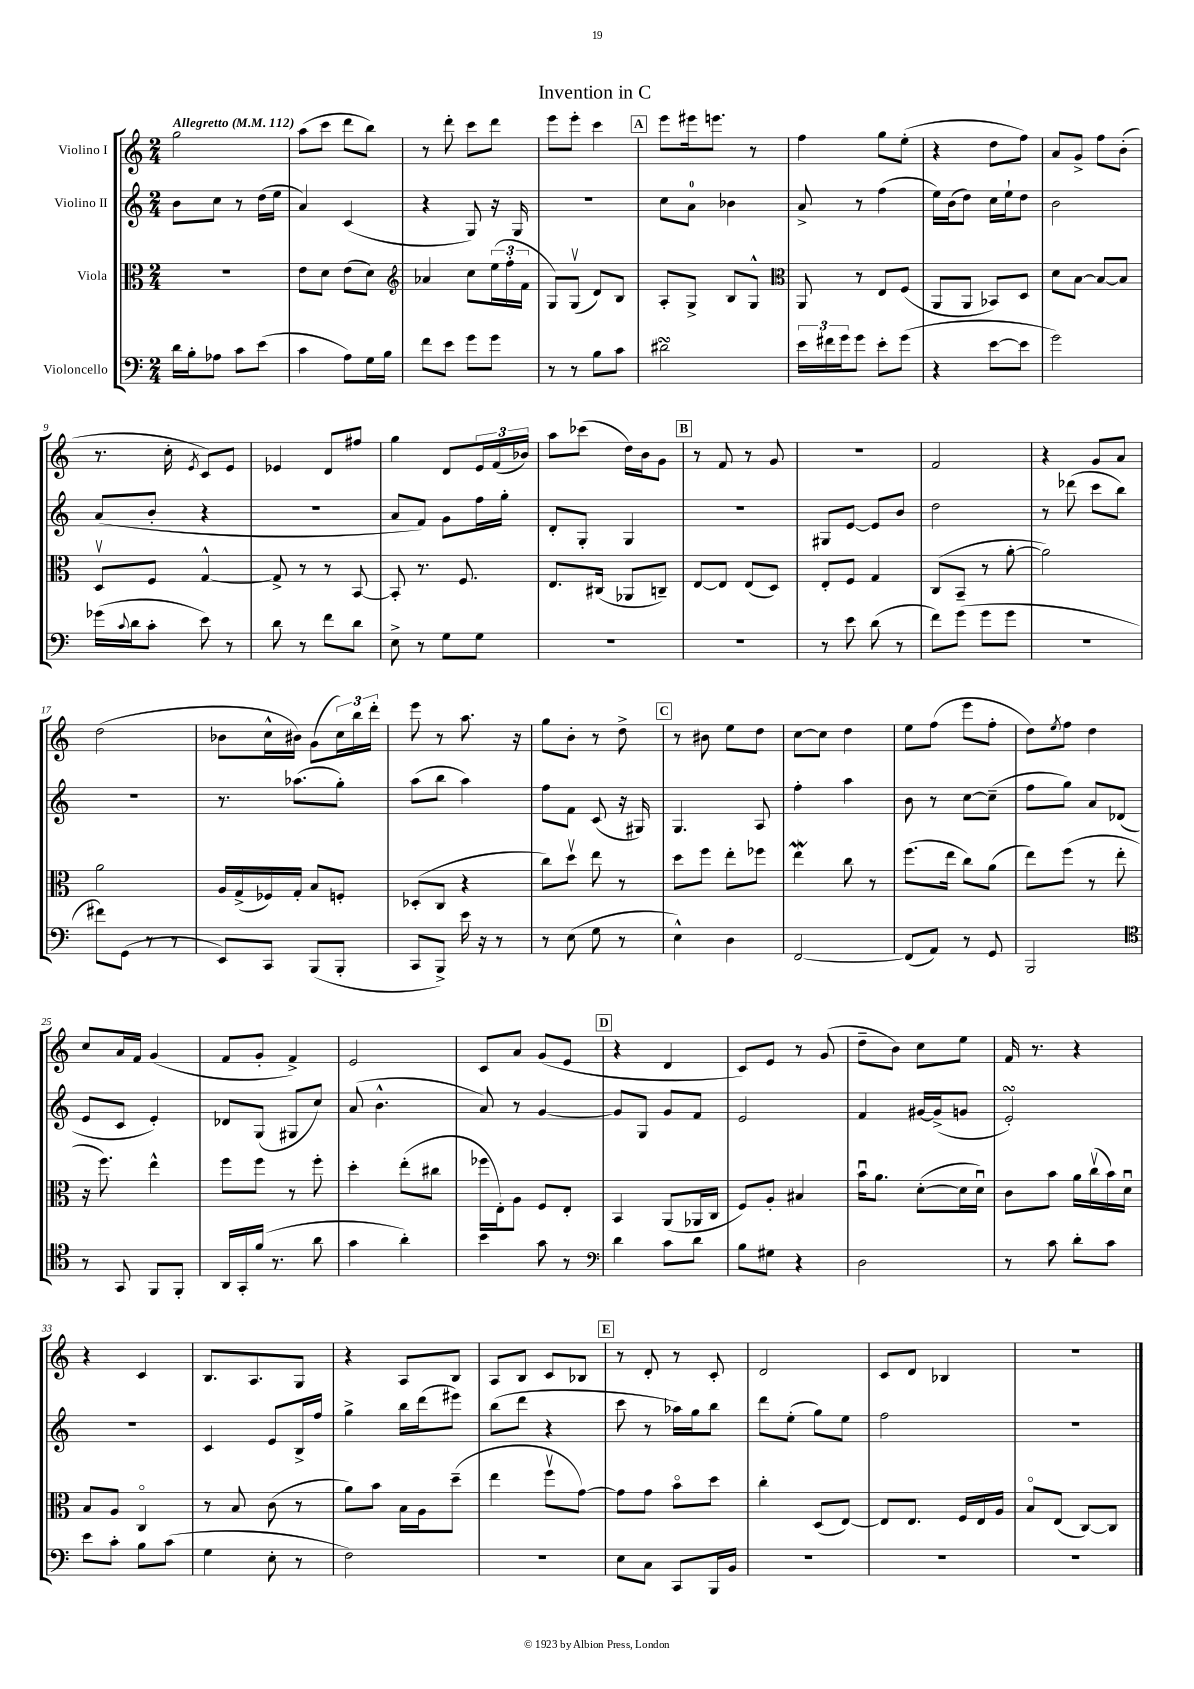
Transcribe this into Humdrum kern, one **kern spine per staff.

**kern	**kern	**kern	**kern
*staff4	*staff3	*staff2	*staff1
*clefF4	*clefC3	*clefG2	*clefG2
*k[]	*k[]	*k[]	*k[]
*M2/4	*M2/4	*M2/4	*M2/4
*MM112	*MM112	*MM112	*MM112
16d	2r	8b	2gg
16B'	.	.	.
8A-	.	8cc	.
8c	.	8r	.
(8e	.	(16dd	.
.	.	16ee	.
=	=	=	=
4c	8e	4a)	(8aa
.	8d	.	8ccc
8A)	(8e	(4c	8ddd
16G	8d)	.	8bb)
16B	.	.	.
=	=	=	=
*	*clefG2	*	*
8f	4a-	4r	8r
8e	.	.	8ddd'
8g	8cc	8G)	8ccc
8g	(24ee	16r	8ddd
.	24ff'	.	.
.	.	16G	.
.	24f	.	.
=	=	=	=
8r	8G)	2r	8eee
8r	(8Gv	.	8eee'
8B	8d)	.	4ccc
8c	8B	.	.
=	=	=	=
2d#	8A'	8cc	8eee
.	8G^	8a	16eee#
.	.	.	8.eee
.	8B	4b-	.
.	8G^^	.	8r
=	=	=	=
*	*clefC3	*	*
24e	8AA	8a^	4ff
24f#	.	.	.
24g	.	.	.
8g	8r	8r	.
8e'	8E	(4ff	8gg
(8g	(8F	.	(8ee'
=	=	=	=
4r	8AA	16ee)	4r
.	.	(16b	.
.	8AA	8dd)	.
[8e	8BB-)	16cc	8dd
.	.	16ee`	.
8e]	8D	8dd	8ff)
=	=	=	=
2g)	8d	2b	8a
.	[8B	.	8g^
.	8B_	.	8ff
.	8B]	.	(8b'
=	=	=	=
(16g-	8Dv	(8a	8.r
8qqc	.	.	.
16d	.	.	.
8c'	8F	8b'	.
.	.	.	16cc'
.	.	.	8qe
8e)	[4G^^	4r	8c)
8r	.	.	8e
=	=	=	=
8d	8G^]	2r	4e-
8r	8r	.	.
8f	8r	.	8d
8d	[8BB	.	8ff#
=	=	=	=
8E^	8BB']	8a	4gg
8r	8.r	8f)	.
8G	.	8g	8d
.	8.F	.	.
8G	.	16ff	24e
.	.	.	(24f
.	.	16gg'	.
.	.	.	24b-)
=	=	=	=
2r	8.E	8d'	8aa
.	.	8G'	(8ccc-
.	(16C#	.	.
.	8AA-	4G	16dd)
.	.	.	16b
.	8C~)	.	8g
=	=	=	=
2r	[8E	2r	8r
.	8E]	.	8f
.	(8E	.	8r
.	8D)	.	8g
=	=	=	=
8r	8E'	8G#	2r
8e	8F	[8e	.
(8d	4G	8e]	.
8r	.	8b	.
=	=	=	=
8f)	(8C	2dd	2f
(8g	8BB~	.	.
8g	8r	.	.
8g	[8a'	.	.
=	=	=	=
2r	2a])	8r	4r
.	.	(8ddd-	.
.	.	8ccc	8g
.	.	8bb)	8a
=	=	=	=
8f#)	2a	2r	(2dd
(8GG	.	.	.
8r	.	.	.
8r	.	.	.
=	=	=	=
8EE)	16A	8.r	8b-
.	(16G^	.	.
8CC	16F-)	.	16cc^^
.	16G'	(8.aa-	16b#)
(8BBB	8B	.	(8g
8BBB'	8F'	8gg')	24cc)
.	.	.	24bb
.	.	.	24ddd'
=	=	=	=
8CC	(8D-'	(8aa	8eee
8BBB^)	8C	8bb	8r
16e	4r	4aa)	8.aa
16r	.	.	.
8r	.	.	.
.	.	.	16r
=	=	=	=
8r	8cc)	8ff	8gg
(8E	8ddv	8f	8b'
8G	8ee	(8c	8r
8r	8r	16r	8dd^
.	.	16G#)	.
=	=	=	=
4E^^)	8dd	4.G	8r
.	8ff	.	8b#
4D	8ee'	.	8ee
.	8ff-	8A	8dd
=	=	=	=
[2FF	4ee	4ff'	[8cc
.	.	.	8cc]
.	8cc	4aa	4dd
.	8r	.	.
=	=	=	=
(8FF]	(8.ff	8b	8ee
8AA)	.	8r	(8ff
.	16ee	.	.
8r	8cc)	[8cc	8eee
8GG	(8a	(8cc~]	8ff'
=	=	=	=
2BBB	8ee)	8ff	8dd)
.	.	.	8qee
.	(8ff	8gg)	8ff
.	8r	8a	4dd
.	8ee'	(8d-	.
=	=	=	=
*clefC4	*	*	*
8r	16r	8e	8cc
.	8.ff)	.	.
8GG	.	8c	16a
.	.	.	16f
8FF	4ee^^	4e')	(4g
8FF'	.	.	.
=	=	=	=
16AA	8ff	8d-	8f
16GG'	.	.	.
(16f	8ff	(8G	8g'
8.r	.	.	.
.	8r	8G#	4f^)
8a	8ff'	8cc)	.
=	=	=	=
4g	4dd'	(8a	2e
.	.	4.b^^	.
4a')	(8ee'	.	.
.	8cc#	.	.
=	=	=	=
4b	16ff-	8a)	8c
.	16E')	.	.
.	8A	8r	8a
8g	8F	[4g	(8g
8r	8E'	.	8e
=	=	=	=
*clefF4	*	*	*
4d	4BB	8g]	4r
.	.	8G	.
8c	(8AA	8g	4d
8d	16AA-	8f	.
.	16C	.	.
=	=	=	=
8B	8F)	2e	8c)
8G#	8A'	.	8e
4r	4B#	.	8r
.	.	.	(8g
=	=	=	=
2D	16bu	4f	8dd~
.	8.a	.	.
.	.	.	8b)
.	([8d'	[16g#	8cc
.	.	(16g#^]	.
.	16d]	8g	8ee
.	16du)	.	.
=	=	=	=
8r	8c	2e')	16f
.	.	.	8.r
8c	8b	.	.
8d'	16a	.	4r
.	(16ccv	.	.
8c	16b)	.	.
.	16du	.	.
=	=	=	=
8e	8B	2r	4r
8c'	8A	.	.
8B	4Co	.	4c
(8c	.	.	.
=	=	=	=
4G	8r	4c	8.B
.	8B	.	.
.	.	.	8.A
8E'	(8c	8e	.
8r	8r	16B^	8G
.	.	16ff	.
=	=	=	=
2F)	8a)	4gg^	4r
.	8b	.	.
.	16B	16bb	8A
.	16A	(16ddd	.
.	(8dd~	8eee#)	8B
=	=	=	=
2r	4ee	(8bb	8A
.	.	8ddd	8B
.	8ffv	4r	8c
.	[8g)	.	8B-
=	=	=	=
8E	8g]	8ccc	8r
8C	8g	8r	8d'
8CC	8bo	16aa-)	8r
.	.	16gg	.
16BBB	8dd	8bb	8c'
16BB	.	.	.
=	=	=	=
2r	4cc'	8ddd	2d
.	.	(8ee'	.
.	(8D	8gg)	.
.	[8E)	8ee	.
=	=	=	=
2r	8E]	2ff	8c
.	8.E	.	8d
.	.	.	4B-
.	16F	.	.
.	16E	.	.
.	16A	.	.
=	=	=	=
2r	8Bo	2r	2r
.	(8E	.	.
.	[8C)	.	.
.	8C]	.	.
==	==	==	==
*-	*-	*-	*-
